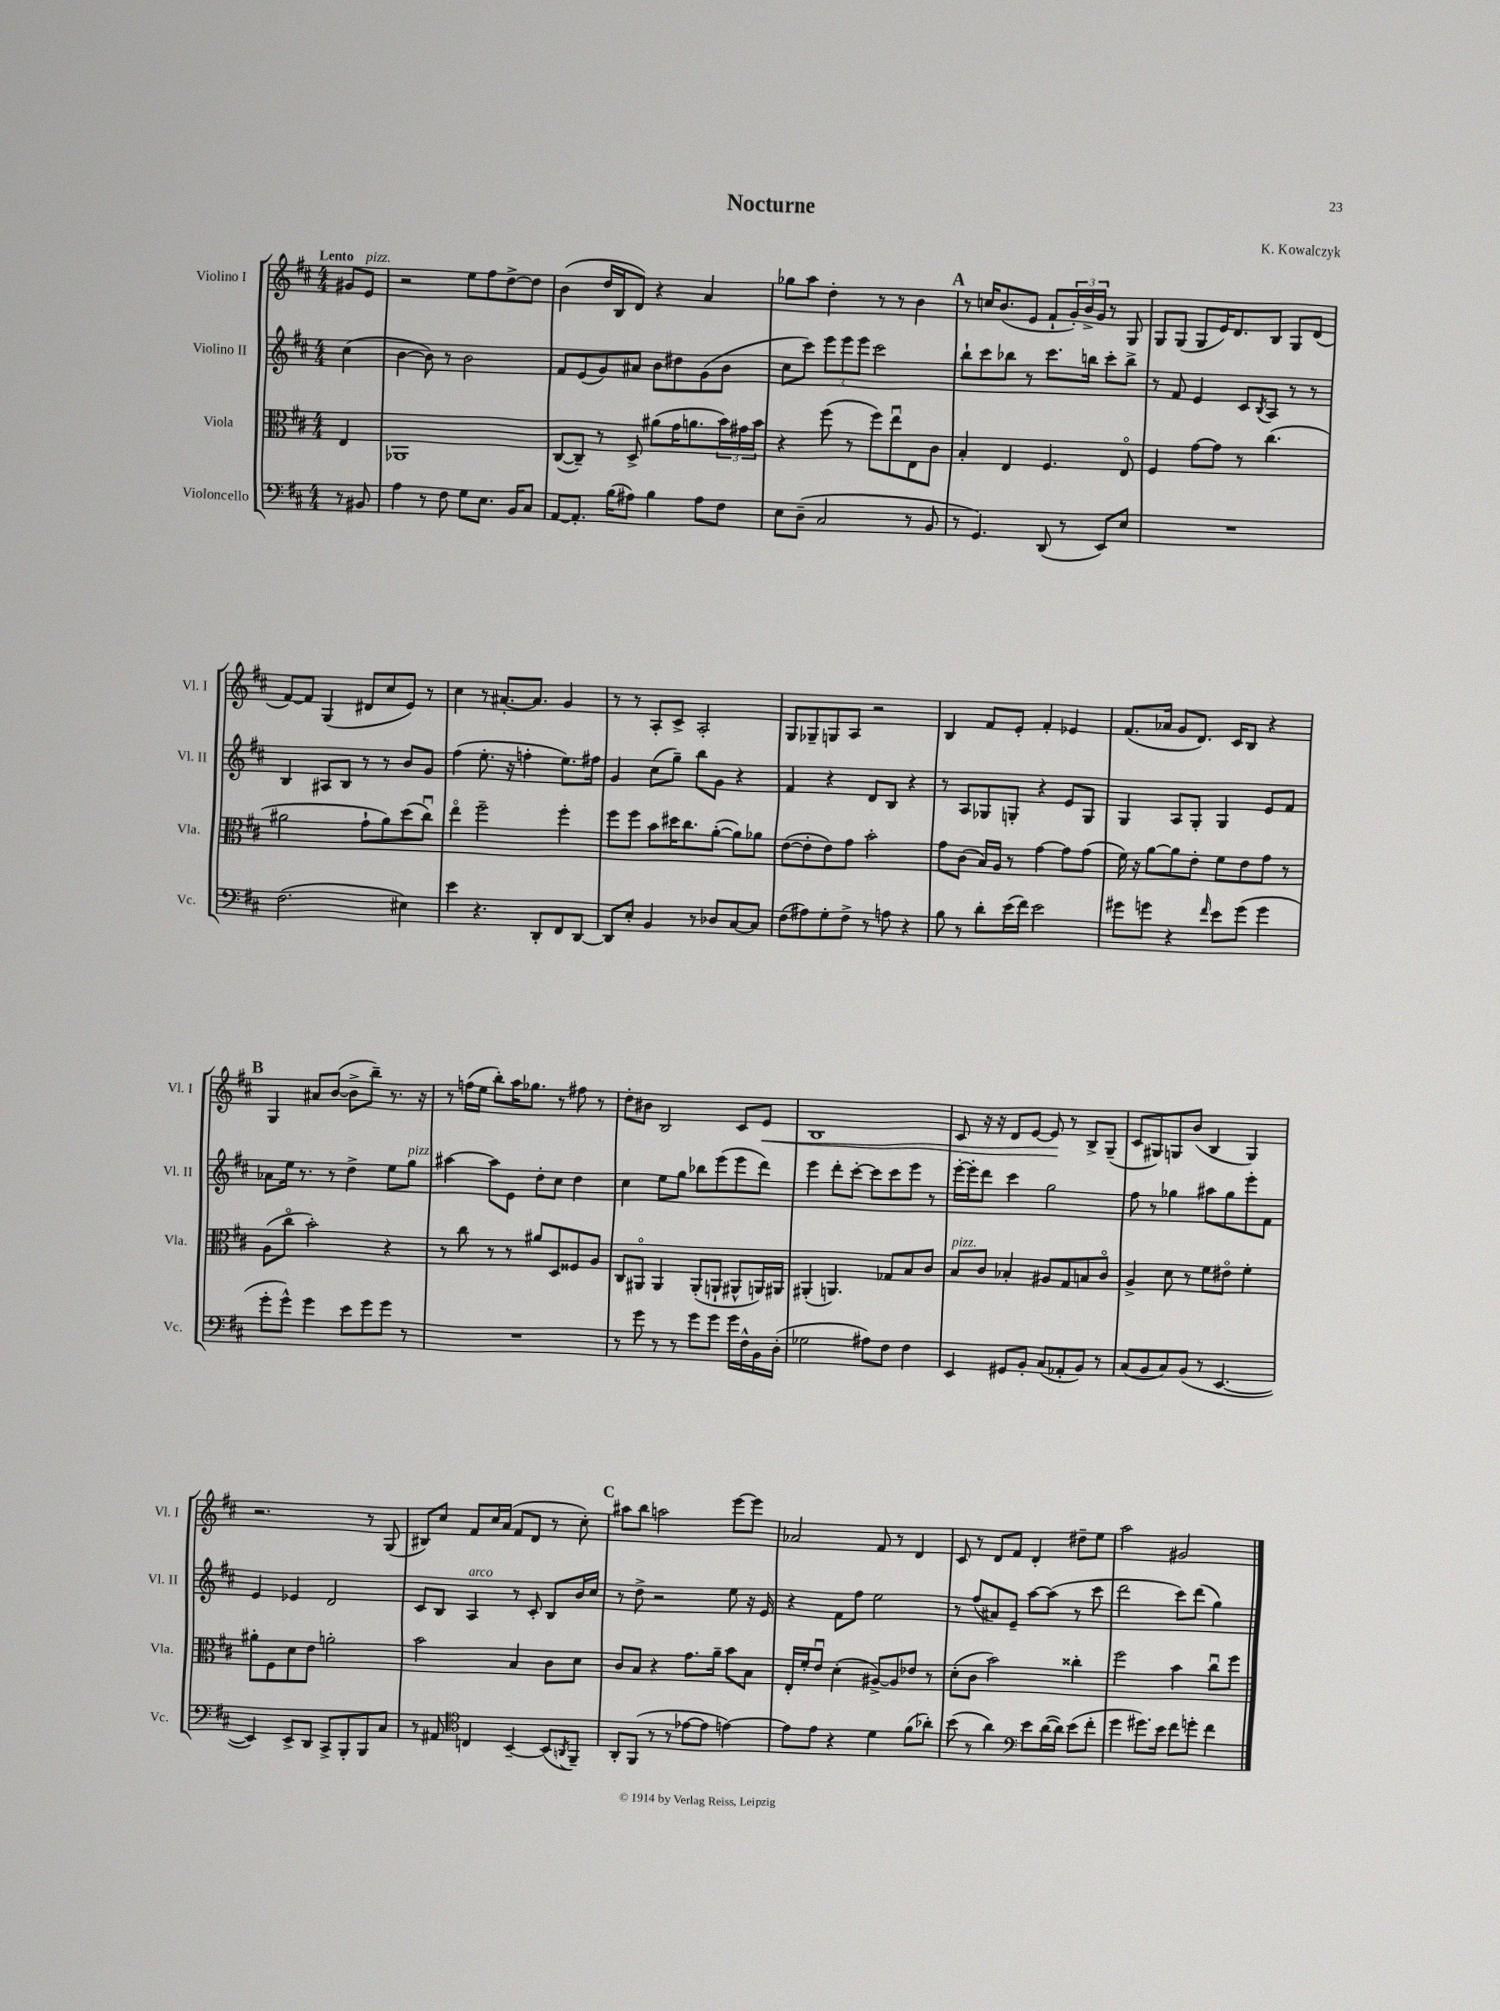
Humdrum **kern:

**kern	**kern	**kern	**kern
*staff4	*staff3	*staff2	*staff1
*clefF4	*clefC3	*clefG2	*clefG2
*k[f#c#]	*k[f#c#]	*k[f#c#]	*k[f#c#]
*M4/4	*M4/4	*M4/4	*M4/4
8r	4E/	(4cc#\	8g#/L
8BB#/	.	.	8e/J
=	=	=	=
4A\	1AA-	[4b\	2r
8r	.	8b\])	.
8F#\	.	8r	.
8G\L	.	2b\	8ee\L
8.E\J	.	.	8ff#\
.	.	.	[8dd^\
16BB/LK	.	.	.
8C#/J	.	.	8dd\]J
=	=	=	=
[8AA/L	([8C#/L	8f#/L	(4b\
8.AA'/]J	8C#~/]J)	(8e/	.
.	8r	8g/)	16dd/LL
(16B\LK	.	.	16B/J
8A#\J)	8D^/	8a#/J	8d/J)
4B\	(8a#\L	8b\L	4r
.	16g\K	8dd#\	.
.	8.a\	.	.
8A#\L	.	(8g\	4a/
8F#\J	24b\L)	8b\J	.
.	24g#\	.	.
.	24b\JJ	.	.
=	=	=	=
8E\L	4r	8cc#\L	8gg-\L
(8D~\J	.	8ccc#\J)	8aa\J
2C#/	(8ff#\	12eee\L	4dd'\
.	.	12eee\	.
.	8r	.	.
.	.	12eee\J	.
.	8ff#\L)	2ccc#\	8r
.	8eeu\	.	8r
8r	8E\	.	4b\
8BB/	8c#\J	.	.
=	=	=	=
8r	4B'/	8bb`\L	8r
4.GG/)	.	8ccc#\	16cc/LK
.	.	.	(8.b/
.	4E/	8bb-\J	.
.	.	8r	8e/J
(8DD/	4.F#/	8.ccc#\L	8f#`/L
8r	.	.	24g'/L)
.	.	.	24b^/
.	.	16bb\Jk	.
.	.	.	24g/JJ
8EE/L)	.	8ccc#'\L	8r
8E/J	8Eo/	8bb^\J	8G/
=	=	=	=
1r	4F#/	8r	8G/L
.	.	8f#/	(8G/J
.	[8g\L	4e/	8G/L
.	8g\]J	.	16e/K)
.	.	.	8.d/
.	8r	8c#/L	.
.	.	8qB/	.
.	(4.cc#\	8A/J	8B/J
.	.	8r	8G/L
.	.	8r	(8d/J
=	=	=	=
(2.F#\	2a#\	4B/	[8f#/L)
.	.	.	8f#/]J
.	.	8A#/L	(4G/
.	.	8B/J	.
.	8g`\L	8r	8d#/L
.	8a#\)	8r	8cc#/
4E#\)	(8dd\	8b/L	8e/J)
.	8cc#u\J)	8g/J	8r
=	=	=	=
4e\	4eeo\	(4ff#\	4cc#\
4.r	2ff#~\	8.ee'\	8r
.	.	.	[8.a#'/L
.	.	16r	.
.	.	4ff'\	.
.	.	.	8.a#/]J
8DD'/L	.	.	.
8FF#/	4ff#'\	8.ee\L)	4g/
[8DD/J	.	.	.
.	.	16ff#\Jk	.
=	=	=	=
8DD/]L	8ff#\L	4g/	8r
8E'/J	8ff#\J	.	8r
4BB/	8b\L	(8cc#\L	8A'/L
.	16dd#\K	8gg~\J)	8c#^/J
.	8.cc#\	.	.
8r	.	8bb\L	2A'/
8D-/L	([8a'\J	8g\J	.
[8C#/	8a\]L)	4r	.
8C#/]J	8a-\J	.	.
=	=	=	=
(8F#\L	([8e\L	4f#/	8G/L
8A#\)	8e'\]	.	8G-~/
8G'\	8e\)	4r	8G/
8F#^\J	8g\J	.	8A/J
8r	2b'\	8d/L	2r
8A\	.	8B/J	.
4r	.	4r	.
=	=	=	=
8B\	8g\L	8r	4B/
8r	(8c#\J	8A/L	.
8d'\L	16B/LL)	8G-/	8f#/L
.	16A/JJ	.	.
(16e\L	8r	8G'/J	8e'/J
16f#\JJ)	.	.	.
2e\	[4g\	4r	4f#'/
.	8g\]L	8e/L	4e-/
.	(8g\J	8G/J	.
=	=	=	=
8g#\L	16f#\)	4G/	(8.f#/L
.	16r	.	.
8g\J	[8a\L	.	.
.	.	.	16a-/Jk
4r	8a\]	8A/L	8g/L
.	8e'\J	8G'/J	8.d/J)
16qqf#/	.	.	.
8e\L	8f#\L	4G/	.
.	.	.	16c#/LK
(8g\J	8e\	.	8B/J
4g\	8g\J	8e/L	4r
.	8r	8f#/J	.
=	=	=	=
8g'\L	(8A\L	8a-\L	4G/
8g^^\J)	8cc#o\J	16ee\Jk	.
.	.	8.r	.
4g\	2b'\)	.	8a#/L
.	.	8r	([8b/J
8e\L	.	4dd^\	8b^\]L
8g\	.	.	8bb~\J)
8g\J	4r	8ee\L	8.r
8r	.	8gg\J	.
.	.	.	16r
=	=	=	=
1r	8r	[4aa#\	8r
.	8cc#\	.	(16ff\LL
.	.	.	16ee\JJ
.	8r	8aa#\]L	8bb'\L)
.	8r	8e\J	16aa\K
.	.	.	8.gg-\J
.	8a#/L	8dd'\L	.
.	8D/	8cc#\J	8r
.	8F##/	4dd\	8ff#\
.	8A/J	.	8r
=	=	=	=
8r	8C#/L	4cc#\	8dd'\L
8g\	8AA#o/J	.	8b#\J
8r	4AA#/	8ee\L	2B/
8r	.	8gg\J	.
8g\L	(8AA#'/L	8bb-\L	.
8g\J	8AA`/J	(8eee\	.
16g\LL	8AA#^^/L	8eee\	8c#/L
16F#^^\	.	.	.
16BB\	16AA/L)	8ddd\J)	8e/J
(16D'\JJ	16AA#/JJ	.	.
=	=	=	=
2G-\	(4AA#'/	4eee\	1B
.	4.AA/)	8ddd'\L	.
.	.	[8ccc#'\J	.
8A#\L)	.	8ccc#\]L	.
8F#\J	8G-/L	8ccc#\	.
4F#\	8B/	8eee\J	.
.	8c#/J	8r	.
=	=	=	=
4EE/	8B/L	[16eee'\LL	8c#/
.	.	16eee'\]J	.
.	8c#/J	8ddd\J	16r
.	.	.	16r
8GG#/L	4B-'/	4ccc#\	8d/L
8BB'/J	.	.	[8e/J
(8C#/L	8A#/L	2gg\	8e/]
8AA-'/	8G/	.	8r
8BB/J)	8B/	.	8B^/L
8r	8c#o/J	.	(8G~/J
=	=	=	=
(8C#/L	4A^/	8ff#\	8c#/L
8BB/	.	8r	8G#/)
8C#/)	8d\	4gg-\	8G/
(8BB/J	8r	.	(8b/J
8r	8f#\L	8aa#\L	4B/
[4.EE/	8e#o\J	8gg-\	.
.	4f#'\	8eee'\	4G/)
.	.	8f#\J	.
=	=	=	=
4EE/])	8a#'\L	4e/	2.r
.	8F#\	.	.
8EE^/L	8d\	4e-/	.
8DD/J	8e\J	.	.
8CC#^/L	2a'\	2d/	.
8BBB'/	.	.	.
8BBB/	.	.	8r
8C#/J	.	.	(8G/
=	=	=	=
8r	2b\	8c#/L	8B#/L)
8AA#/	.	8B/J	8cc#/J
*clefC4	*	*	*
4C/	.	4A/	8f#/L
.	.	.	16cc#/L
.	.	.	(16a/JJ
[4BB~/	4B/	8r	8f#/L
.	.	8c#'/	8d/J
(8BB/]L	8c#\L	8B/L	8r
8qAA/	.	.	.
8FF#~/J)	8d\J	16b/L	8cc#'\)
.	.	16cc#/JJ	.
=	=	=	=
8AA'/L	8c#/L	8r	8aa#\L
(8FF#/J	8B/J	8dd^\	8bb\J
8r	4r	2r	2aa\
8r	.	.	.
[8e-\L	8.g\L	.	.
8e-\]J	.	.	.
.	16a~\Jk	.	.
[4e\)	8b\L	8ee\	[8eee\L
.	8B\J	16r	8eee\]J
.	.	16e/	.
=	=	=	=
8e\]L	16E'/LL	4r	2a-/
.	16f#'/J	.	.
8e\J	8eu/J	.	.
4r	(4d'\	8f#\L	.
.	.	8ff#\J	.
4d\	[8A#^/L)	2ee\	8f#/
.	8A#/]	.	8r
(8f#\L	8e-/J	.	4d/
8a-'\J)	8r	.	.
=	=	=	=
(8b\	(8d'\L	8r	8c#/
8r	8c#\J	(8ff#/L	8r
4a\)	2b\)	8a#/)	8d/L
.	.	8e~/J	8f#/J
*clefF4	*	*	*
8e\L	.	[8aa\L	4d'/
([16d\L	.	(8aa\]J	.
16d\]JJ)	.	.	.
(8e\L	4cc##'\	8r	8dd#~\L
8f#'\J	.	8ccc#\	8ee\J
=	=	=	=
4g\	2ff#\	2ddd\	2aa\
8.g#\L)	.	.	.
16e\Jk	.	.	.
8f#\L	4b\	8ccc#\L)	2g#/
8g'\J	.	(8ddd\J	.
4f#\	8cc#u\L	4gg\)	.
.	8ff#\J	.	.
==	==	==	==
*-	*-	*-	*-
